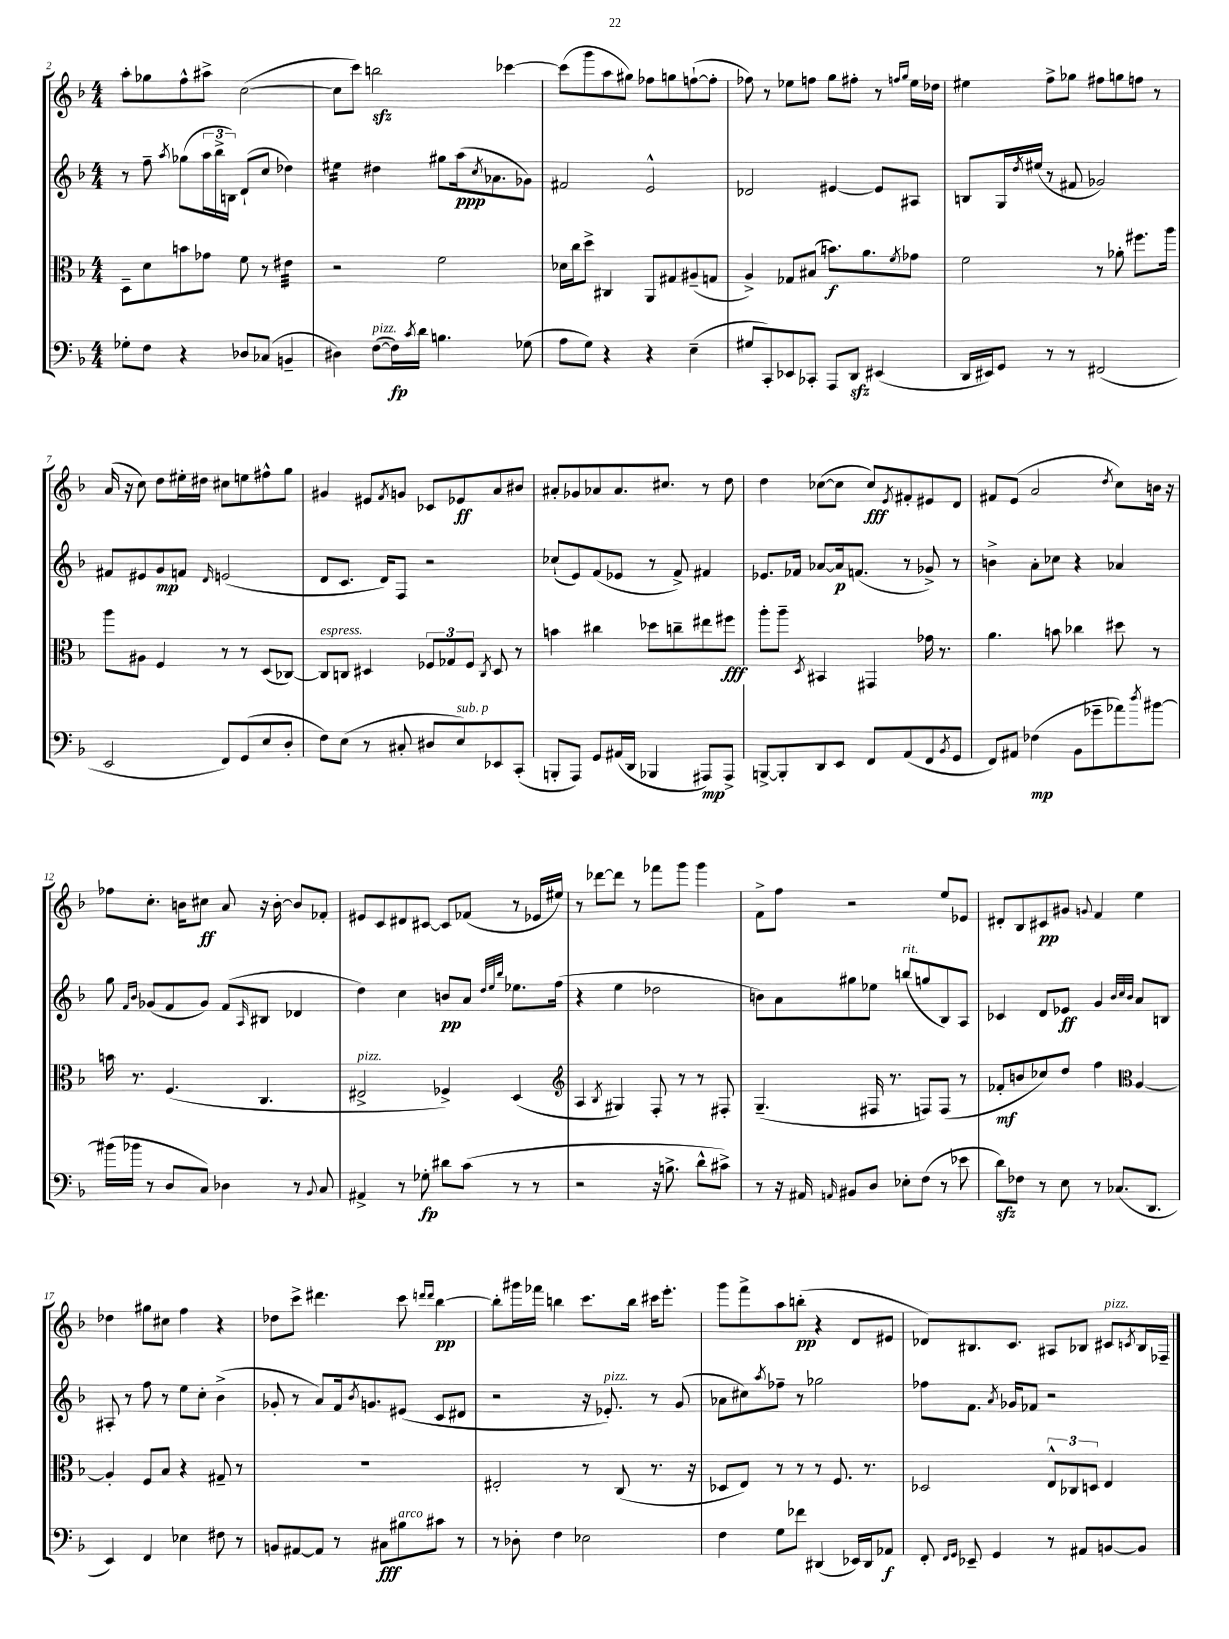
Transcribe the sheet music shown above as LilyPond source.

<<
\new StaffGroup <<
\new Staff = "s0" {
    \clef treble \key f \major \numericTimeSignature \time 4/4
    a''8-. ges''8 f''8-^ ais''8-> c''2~( |
    c''8 c'''8) b''2\sfz ces'''4~ |
    ces'''8( g'''8 a''8 gis''8) fes''8 g''8 f''8~-!( f''8-. |
    fes''8) r8 ees''8 f''8 g''8 fis''8-. r8 \grace { f''16 g''16 } ees''16 des''16 |
    eis''4 f''8-> ges''8 fis''8 g''8 f''8 r8 |
    a'16( r16 c''8) d''8 eis''16-. dis''16 cis''8 e''8 fis''8-^ g''8 |
    gis'4 eis'8 \acciaccatura { f'8 } g'8 ces'8 ees'8\ff a'8 bis'8 |
    ais'8-. ges'8 aes'8 aes'8. cis''8. r8 d''8 |
    d''4 ces''8~( ces''8 ces''8\fff) \acciaccatura { e'8 } fis'8-. eis'8 d'8 |
    fis'8 e'8( a'2 \acciaccatura { d''8 } c''8) b'16 r16 |
    fes''8 c''8.-. b'16 cis''8\ff a'8 r16 b'16~-. b'8 fes'8-. |
    eis'8 c'8 dis'8 cis'8~ cis'8 fes'8( r8 ees'16 eis''16) |
    r8 des'''8~ des'''8 r8 fes'''8 g'''8 g'''4 |
    f'8-> f''8 r2 e''8 ees'8 |
    dis'8-. bes8 cis'8\pp gis'8 \appoggiatura { g'8 } f'4 e''4 |
    des''4 gis''8 cis''8 f''4 r4 |
    des''8 c'''8-> dis'''4. c'''8 \grace { d'''16 d'''16 } bes''4~\pp |
    bes''8-. gis'''16 fes'''16 b''4 c'''8. b''16 cis'''16 e'''8.-. |
    g'''8 f'''8-> a''8 b''8-.\pp( r4 d'8 eis'8 |
    des'8) bis8. c'8. ais8 bes8 cis'8^\markup { \italic "pizz." } \acciaccatura { c'8 } bes16 fes16-- \bar "|." |
}
\new Staff = "s1" {
    \clef treble \key f \major \numericTimeSignature \time 4/4
    r8 f''8-- \acciaccatura { a''8 } ges''8( \tuplet 3/2 { a''16 bes''16-> b16) } d'8-!( c''8 des''4) |
    eis''4:16 dis''4 gis''8 a''16\ppp( \acciaccatura { c''8 } aes'8. ges'8) |
    fis'2 e'2-^ |
    des'2 eis'4~ eis'8 ais8 |
    b8 g16 \acciaccatura { d''8 } eis''16( r8 fis'8 ges'2) |
    fis'8 eis'8 g'8\mp f'8 \grace { d'16 } e'2( |
    d'8 c'8. d'16) f8 r2 |
    ces''8-!( e'8) f'8( ees'8 r8 f'8->) fis'4 |
    ees'8. fes'16 aes'8~ aes'16\p f'8.( r8 ges'8->) r8 |
    b'4-> a'8-. ces''8 r4 aes'4 |
    g''8 \grace { f'16 bes'16 } ges'8( f'8 ges'8) f'8( \grace { a16 } bis8 des'4 |
    d''4) c''4 b'8\pp a'8 \grace { d''32 e''32 bes''32 } ees''8. f''16( |
    r4 e''4 des''2 |
    b'8) a'8 gis''8 ees''8 b''8^\markup { \italic "rit." }( g''8 bes8) a8 |
    ces'4 d'8 ees'8\ff g'4 \grace { bes'32 c''32 bes'32 } a'8 b8 |
    ais8-. r8 f''8 r8 e''8 c''8-. bes'4->( |
    ges'8-. r8 a'8) f'16 \acciaccatura { bes'8 } g'8. eis'8( c'8 dis'8 |
    r2 r16 ees'8.-.^\markup { \italic "pizz." }) r8 g'8( |
    aes'8 cis''8) \acciaccatura { a''8 } fes''8-- r8 ges''2 |
    fes''8 f'8. \acciaccatura { a'8 } ges'16 fes'8 r2 \bar "|." |
}
\new Staff = "s2" {
    \clef alto \key f \major \numericTimeSignature \time 4/4
    d8-- d'8 b'8 ges'8 f'8 r8 eis'4:32 |
    r2 f'2 |
    des'16 c''16 d''8-> cis4 a,8 gis8 ais8--( g8 |
    a4->) ges8 bis8( b'8.\f) a'8. \acciaccatura { f'8 } ges'8 |
    f'2 r8 aes'8-. fis''8. a''16 |
    a''8 ais8 f4 r8 r8 d8( ces8~) |
    ces8^\markup { \italic "espress." } c8 dis4 \tuplet 3/2 { fes8 ges8 fes8 } \acciaccatura { c8 } dis8 r8 |
    b'4 cis''4 des''8 c''8-- eis''8 fis''8\fff |
    a''8-. a''8-- \acciaccatura { d8 } bis,4 gis,4 ges'16 r8. |
    a'4. b'8 ces''4 dis''8 r8 |
    b'16 r8. f4.( c4. |
    eis2->^\markup { \italic "pizz." } fes4->) d4( |
    \clef treble a4 \acciaccatura { bes8 } gis4) f8-. r8 r8 fis8-. |
    g4.--( fis16 r8. f8) f8( r8 |
    fes'8-.\mf b'8 ces''8) d''8 f''4 \clef alto a4~ |
    a4-. f8 bes8 r4 gis8-- r8 |
    R1 |
    eis2-. r8 c8( r8. r16 |
    des8 e8) r8 r8 r8 f8. r8. |
    des2 \tuplet 3/2 { e8-^ ces8 d8 } e4 \bar "|." |
}
\new Staff = "s3" {
    \clef bass \key f \major \numericTimeSignature \time 4/4
    ges8-. f8 r4 des8 ces8( b,4-- |
    dis4) f8~^\markup { \italic "pizz." }( f16\fp) \acciaccatura { c'8 } d'16 b4. ges8( |
    a8 g8) r4 r4 e4--( |
    gis8 c,8-.) ees,8 ces,8-. a,,8 d,8\sfz eis,4( |
    d,16 eis,16) g,8 r8 r8 fis,2( |
    e,2 f,8) g,8( e8 d8-. |
    f8) e8( r8 cis8-. dis8 e8^\markup { \italic "sub. p" }) ees,8 c,8-.( |
    b,,8-. a,,8) g,8 ais,16( d,16 bes,,4 ais,,8\mp) ais,,8-> |
    b,,8~-> b,,8-. d,8 e,8 f,8 a,8( f,8 \acciaccatura { bes,8 } g,8 |
    f,8) ais,8 fes4\mp( bes,8 ges'8-- aes'8) \acciaccatura { d''8 } bis'8~ |
    bis'16( bes'16 r8 d8 c8) des4 r8 \appoggiatura { bes,8 } c8 |
    ais,4-> r8 ges8-.\fp dis'8 c'8( r8 r8 |
    r2 r16 b8.-> d'8-^ cis'8->) |
    r8 r16 ais,16 \grace { a,16 } bis,8 d8 ees8-. f8( r8 ees'8 |
    d'8\sfz) fes8 r8 e8 r8 ces8.( d,8. |
    e,4) f,4 ees4 fis8 r8 |
    b,8 ais,8~ ais,8 r8 cis8\fff bis8^\markup { \italic "arco" } cis'8 r8 |
    r8 des8-. f4 ees2 |
    f4 g8 fes'8 dis,4( ees,16) dis,16 aes,8\f |
    f,8-. \grace { f,16 g,16 } ees,8-- g,4 r8 ais,8 b,8~ b,8 \bar "|." |
}
>>
>>
\layout { \context { \Score currentBarNumber = #2 } }
